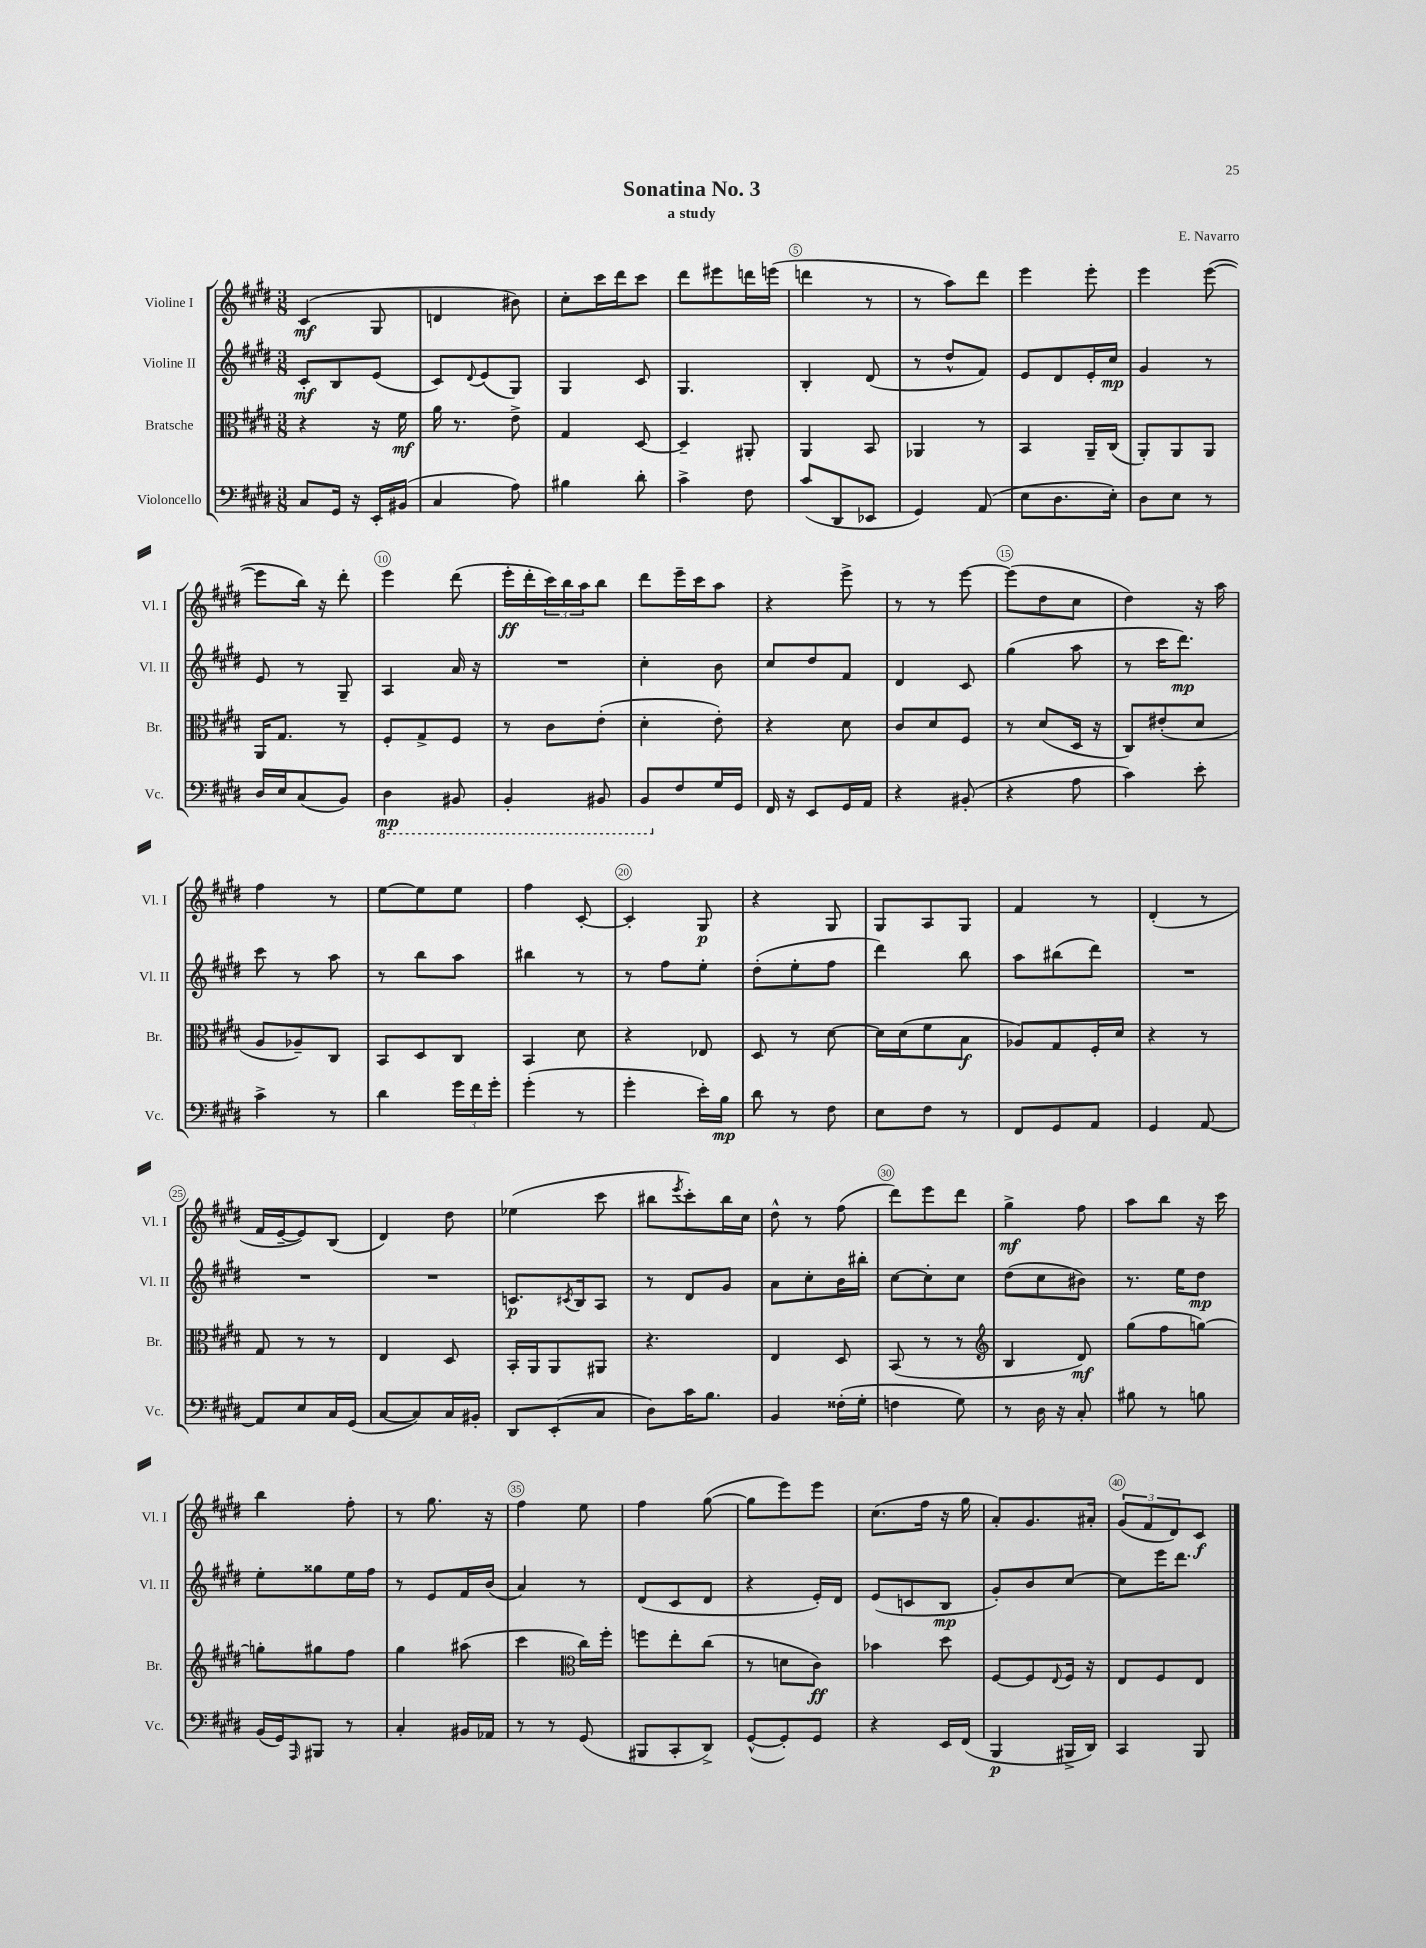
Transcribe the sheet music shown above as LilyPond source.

\header { title = "Sonatina No. 3" composer = "E. Navarro" subtitle = "a study" }
<<
\new StaffGroup <<
\new Staff = "s0" \with { instrumentName = "Violine I" shortInstrumentName = "Vl. I" } {
    \clef treble \key e \major \numericTimeSignature \time 3/8
    cis'4\mf( gis8 |
    d'4 bis'8) |
    cis''8-. cis'''16 dis'''16 cis'''8 |
    dis'''8 eis'''8 d'''16 e'''16( |
    d'''4 r8 |
    r8 a''8) dis'''8 |
    e'''4 e'''8-. |
    e'''4 e'''8~( |
    e'''8 b''16) r16 dis'''8-. |
    e'''4 dis'''8( |
    e'''16-.\ff dis'''16-. \tuplet 3/2 { cis'''16) b''16 a''16 } b''8 |
    dis'''8 e'''16-- cis'''16 a''8 |
    r4 e'''8-> |
    r8 r8 e'''8~ |
    e'''8( dis''8 cis''8 |
    dis''4) r16 a''16 |
    fis''4 r8 |
    e''8~ e''8 e''8 |
    fis''4 cis'8~-. |
    cis'4-. gis8\p |
    r4 gis8 |
    gis8 a8 gis8 |
    fis'4 r8 |
    dis'4-.( r8 |
    fis'16 e'16~-- e'8) b8( |
    dis'4) dis''8 |
    ees''4( cis'''8 |
    bis''8 \acciaccatura { e'''8 } cis'''8-.) bis''16 cis''16 |
    dis''8-^ r8 fis''8( |
    dis'''8) e'''8 dis'''8 |
    gis''4->\mf fis''8 |
    a''8 b''8 r16 cis'''16 |
    b''4 fis''8-. |
    r8 gis''8. r16 |
    fis''4 e''8 |
    fis''4 gis''8~( |
    gis''8 e'''8) e'''8 |
    cis''8.( fis''16 r16 gis''16 |
    a'8-.) gis'8. ais'16-. |
    \tuplet 3/2 { gis'8( fis'8 dis'8) } cis'8\f \bar "|." |
}
\new Staff = "s1" \with { instrumentName = "Violine II" shortInstrumentName = "Vl. II" } {
    \clef treble \key e \major \numericTimeSignature \time 3/8
    cis'8-.\mf b8 e'8( |
    cis'8) \appoggiatura { dis'8 } e'8( gis8) |
    gis4 cis'8 |
    gis4. |
    b4-. dis'8( |
    r8 dis''8-^ fis'8) |
    e'8 dis'8 e'16-. cis''16\mp |
    gis'4 r8 |
    e'8 r8 gis8-- |
    a4 a'16 r16 |
    R4. |
    cis''4-. b'8 |
    cis''8 dis''8 fis'8 |
    dis'4 cis'8 |
    gis''4( a''8 |
    r8 cis'''16 dis'''8.\mp) |
    cis'''8 r8 a''8 |
    r8 b''8 a''8 |
    bis''4 r8 |
    r8 fis''8 e''8-. |
    dis''8-.( e''8-. fis''8 |
    dis'''4) b''8 |
    a''8 bis''8( dis'''8) |
    R4. |
    R4. |
    R4. |
    c'8.\p \acciaccatura { cis'8 } b16 a8 |
    r8 dis'8 gis'8 |
    a'8 cis''8-. b'16 bis''16-. |
    cis''8~ cis''8-. cis''8 |
    dis''8( cis''8 bis'8) |
    r8. e''16 dis''8\mp |
    e''8-. gisis''8 e''16 fis''16 |
    r8 e'8 fis'16 b'16( |
    a'4) r8 |
    dis'8( cis'8 dis'8 |
    r4 e'16-.) dis'16 |
    e'8( c'8 b8\mp |
    gis'8-.) b'8 cis''8~ |
    cis''8 e'''16 dis'''8. \bar "|." |
}
\new Staff = "s2" \with { instrumentName = "Bratsche" shortInstrumentName = "Br." } {
    \clef alto \key e \major \numericTimeSignature \time 3/8
    r4 r16 fis'16\mf |
    a'16 r8. e'8-> |
    gis4 dis8~ |
    dis4-- ais,8-. |
    a,4 b,8 |
    aes,4 r8 |
    b,4 a,16-- cis16( |
    a,8-.) a,8 a,8 |
    a,16 gis8. r8 |
    fis8-. gis8-> fis8 |
    r8 cis'8 e'8-.( |
    dis'4-. e'8-.) |
    r4 dis'8 |
    cis'8 dis'8 fis8 |
    r8 dis'8( dis16 r16 |
    cis8) eis'8-.( dis'8 |
    a8 aes8--) cis8 |
    b,8 dis8 cis8 |
    b,4 dis'8 |
    r4 ees8 |
    dis8 r8 dis'8~ |
    dis'16 dis'16( fis'8 b8\f |
    aes8) gis8 fis16-. dis'16 |
    r4 r8 |
    gis8 r8 r8 |
    e4 dis8 |
    b,16-. a,16 a,8 ais,8 |
    r4. |
    e4 dis8 |
    b,8( r8 r8 |
    \clef treble b4 dis'8\mf) |
    gis''8( fis''8 g''8~) |
    g''8-. gis''8 fis''8 |
    gis''4 ais''8( |
    cis'''4 \clef alto cis''16) fis''16-. |
    f''8 e''8-. cis''8( |
    r8 d'8 cis'8\ff) |
    bes'4 dis''8 |
    fis8~ fis8 \appoggiatura { e8 } fis16 r16 |
    e8 fis8 e8 \bar "|." |
}
\new Staff = "s3" \with { instrumentName = "Violoncello" shortInstrumentName = "Vc." } {
    \clef bass \key e \major \numericTimeSignature \time 3/8
    cis8 gis,16 r16 e,16-. bis,16( |
    cis4 a8) |
    bis4 dis'8-. |
    cis'4-> fis8 |
    cis'8( dis,8 ees,8 |
    gis,4) a,8( |
    e8 dis8. e16-.) |
    dis8 e8 r8 |
    dis16 e16 cis8( b,8) |
    \ottava #-1 dis,4\mp bis,,8 |
    b,,4-. bis,,8 |
    b,,8 \ottava #0 fis8 gis16 gis,16 |
    fis,16 r16 e,8 gis,16 a,16 |
    r4 bis,8-.( |
    r4 a8 |
    cis'4) e'8-. |
    cis'4-> r8 |
    dis'4 \tuplet 3/2 { gis'16 fis'16 gis'16-. } |
    gis'4-.( r8 |
    gis'4-. e'16-.) b16\mp |
    dis'8 r8 fis8 |
    e8 fis8 r8 |
    fis,8 gis,8 a,8 |
    gis,4 a,8~ |
    a,8 e8 cis16 gis,16( |
    cis8~ cis8) cis16 bis,16-. |
    dis,8 e,8-.( cis8 |
    dis8) cis'16 b8. |
    b,4 fisis16-.( gis16-. |
    f4 gis8) |
    r8 dis16 r16 cis8-. |
    bis8 r8 b8 |
    b,16( gis,16) \grace { a,,16 } bis,,8 r8 |
    cis4-. bis,16 aes,16 |
    r8 r8 gis,8( |
    bis,,8 cis,8-. dis,8->) |
    gis,8~-^( gis,8-.) gis,8 |
    r4 e,16 fis,16( |
    b,,4\p bis,,16-> dis,16) |
    cis,4 b,,8 \bar "|." |
}
>>
>>
\layout { \context { \Score \override BarNumber.break-visibility = ##(#f #t #t) barNumberVisibility = #(every-nth-bar-number-visible 5) \override BarNumber.stencil = #(make-stencil-circler 0.1 0.3 ly:text-interface::print) } }
